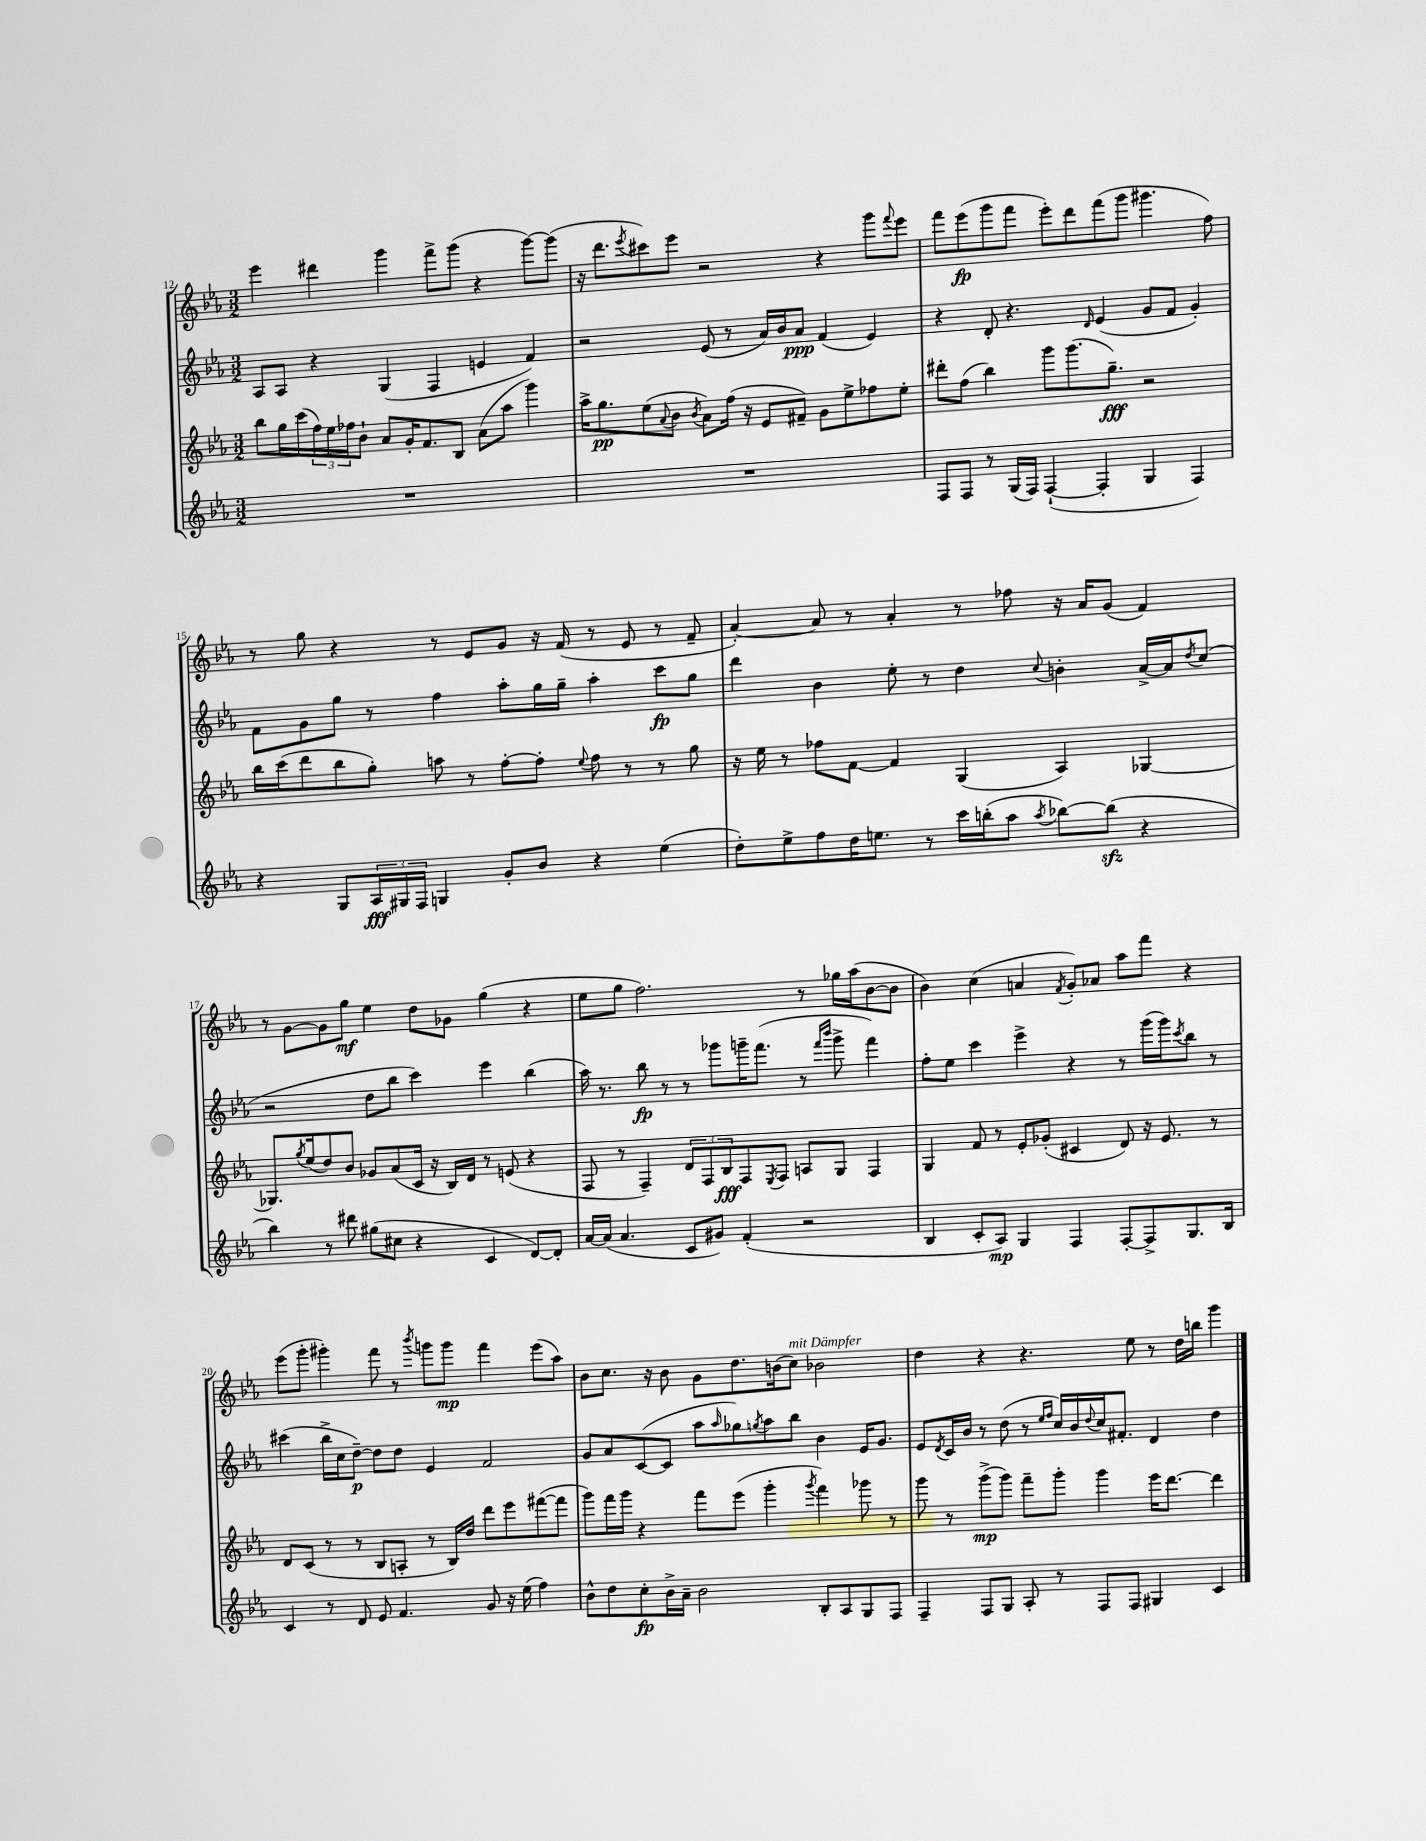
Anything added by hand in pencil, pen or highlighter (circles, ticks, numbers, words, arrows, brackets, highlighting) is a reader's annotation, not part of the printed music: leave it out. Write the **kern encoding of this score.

**kern	**kern	**kern	**kern
*staff4	*staff3	*staff2	*staff1
*clefG2	*clefG2	*clefG2	*clefG2
*k[b-e-a-]	*k[b-e-a-]	*k[b-e-a-]	*k[b-e-a-]
*M3/2	*M3/2	*M3/2	*M3/2
1.r	8bb-	8A-	4eee-
.	16gg	8A-	.
.	(16ccc	.	.
.	24ff)	4r	4ddd#
.	24ee-	.	.
.	24ff-	.	.
.	8b-`	.	.
.	8a-	(4G	4ggg
.	16g'	.	.
.	8.f	.	.
.	.	4F	8fff^
.	8B-	.	(8ggg
.	(8a-	4e	4r
.	8aa-	.	.
.	4ggg)	4f)	[8ggg)
.	.	.	(8ggg]
=	=	=	=
1.r	16aa-^	2r	16r
.	8.gg	.	8.ddd
.	.	.	8qeee-
.	(8ee-	.	8ccc#)
.	8qqa-	.	.
.	8b-	.	8eee-
.	8qb-	.	.
.	8a-)	(8e-	2r
.	(16ff	8r	.
.	16r	.	.
.	8e-	16a-)	.
.	.	16b-	.
.	8f#~)	8a-	.
.	8g	(4f	4r
.	8ee-^	.	.
.	8ff-	4e-)	8ggg
.	.	.	8qqfff
.	8ee-'	.	8eee-
=	=	=	=
8F	8ddd#'	4r	8fff
8F	(8ff	.	(8eee-
8r	4bb-)	8d'	8ggg
(16G	.	4.r	8fff
16F)	.	.	.
([4F`	8ggg	.	8eee-')
.	(8.ggg	.	8ddd
.	.	16qqd	.
4F']	.	(4e-	(8fff
.	8.gg~)	.	.
.	.	.	8ggg
4G	2r	8g	4.ggg#
.	.	8f	.
4F)	.	4g')	.
.	.	.	8ff)
=	=	=	=
4r	16bb-	8f	8r
.	(16ccc	.	.
.	8ddd	8g	8gg
8G	8bb-	8gg	4r
24A-	8gg')	8r	.
24G#	.	.	.
24F	.	.	.
4G	8aa	4ff	8r
.	8r	.	8e-
8g'	[8ff'	8aa-'	8g
8b-	8ff']	16gg	16r
.	.	16gg~	(16f
.	8qqee-	.	.
4r	8ff	4aa-'	8r
.	8r	.	8e-
(4ee-	8r	8ccc	8r
.	8gg	8gg	8f~
=	=	=	=
8dd')	16r	4ddd	[4a-')
.	16ee-	.	.
8ee-^	8r	.	.
8ff	8ff-	4b-	8a-]
16dd	[8f	.	8r
8.ee	.	.	.
.	4f]	8ee-'	4a-'
8r	.	8r	.
16ccc	(4G	4dd	8r
(16bb'	.	.	.
8aa-	.	.	8ff-
8qaa-	.	8qqcc	.
[8bb-)	4A-)	4b'	16r
.	.	.	16a-
(8bb-]	.	.	(8g
4r	[4G-	[16a-^	4f)
.	.	16a-]	.
.	.	8qdd	.
.	.	(8cc	.
=	=	=	=
4bb-)	8.G-]	2r	8r
.	.	.	[8g
.	8qgg	.	.
.	(16ee-	.	.
8r	8dd)	.	8g]
8ddd#	8b-	.	8gg
(8gg#	8g-	8dd	4ee-
8cc#	(8a-	8bb-	.
4r	16c	4ccc)	8dd
.	16r	.	.
.	16B-)	.	8g-
.	16d	.	.
4c	8r	4eee-	(4gg
.	(8e	.	.
[8d)	4r	(4bb-	4r
8d']	.	.	.
=	=	=	=
[16a-	8F	16aa-)	8ee-
(16a-]	.	8.r	.
4.a-	8r	.	8gg
.	4F~)	8bb-	2.ff)
.	.	8r	.
8c	12d	8r	.
.	12F	.	.
8g#)	.	8ggg-	.
.	12B-	.	.
(4f'	8F	16ggg~	.
.	.	(8.fff	.
.	8qE-	.	.
.	8F	.	.
2r	8A	8r	8r
.	.	16qqfff	.
.	.	16qqbbb-	.
.	8G	8ggg^	16gg-
.	.	.	(16aa-
.	4F	4fff)	[8b-
.	.	.	8b-]
=	=	=	=
4B-	4G	8ff'	4b-)
.	.	8ee-	.
8c'	8f	4ccc	(4cc
8A-)	8r	.	.
4G	8e-'	4eee-^	4a
.	(8g-'	.	.
.	.	.	8qf
4F	4c#	4r	8g')
.	.	.	8a-
[8F'	8d)	8r	8aa-
8F^]	16r	(16ggg	8fff
.	8.e-	16ggg)	.
.	.	8qccc	.
8.G	.	8bb-	4r
.	8r	8r	.
16B-	.	.	.
=	=	=	=
4c	8d	(4ccc#	(8eee-
.	(8c	.	8ggg'
8r	8r	16bb-^	4ggg#')
.	.	16cc	.
8d	8r	[8dd~)	.
8e-	8B-	8dd]	8fff
4.f	8A'	8dd	8r
.	.	.	8qbbb-
.	8r	4e-	8ggg
.	16B-)	.	8ggg
.	16dd	.	.
8g	8ddd	2f	4fff
16r	8eee-	.	.
(16ee-	.	.	.
4ff)	([8fff#	.	(8eee-
.	8fff#]	.	8aa-)
=	=	=	=
8b-^^	8ggg)	8g	8b-
8dd	16fff	8a-	8.cc
.	16ggg	.	.
8cc'	4r	([8c	.
.	.	.	16r
16b-^	.	8c]	8b-
16a-~	.	.	.
2b-	8fff	8aa-	8g
.	.	16qqaa-	.
.	(8eee-	8gg-)	8.dd
.	.	8qgg	.
.	4ggg'	8aa-	.
.	.	.	(16b
.	.	8bb-	8cc)
.	8qggg	.	.
8B-'	4fff)	4b-	2b-
8A-	.	.	.
8G	8ggg-	16e-	.
.	.	8.g	.
8F	8r	.	.
=	=	=	=
4F~	8ggg	8e-	4dd
.	.	8qd	.
.	8r	16c	.
.	.	16b-	.
8F	(8ggg^	8r	4r
8G	8ggg)	(8dd	.
8A-'	8fff~	8r	4.r
.	.	16qqee-	.
.	.	16qqff	.
8r	8ggg'	16cc)	.
.	.	16b-	.
.	.	8qqdd	.
8F	4ggg	16cc	.
.	.	8.f#'	.
8F	.	.	8ee-
4G#	16eee-	4d	8r
.	[8.ddd	.	.
.	.	.	16dd
.	.	.	16bb
4c	4ddd]	4dd	4ggg
==	==	==	==
*-	*-	*-	*-
